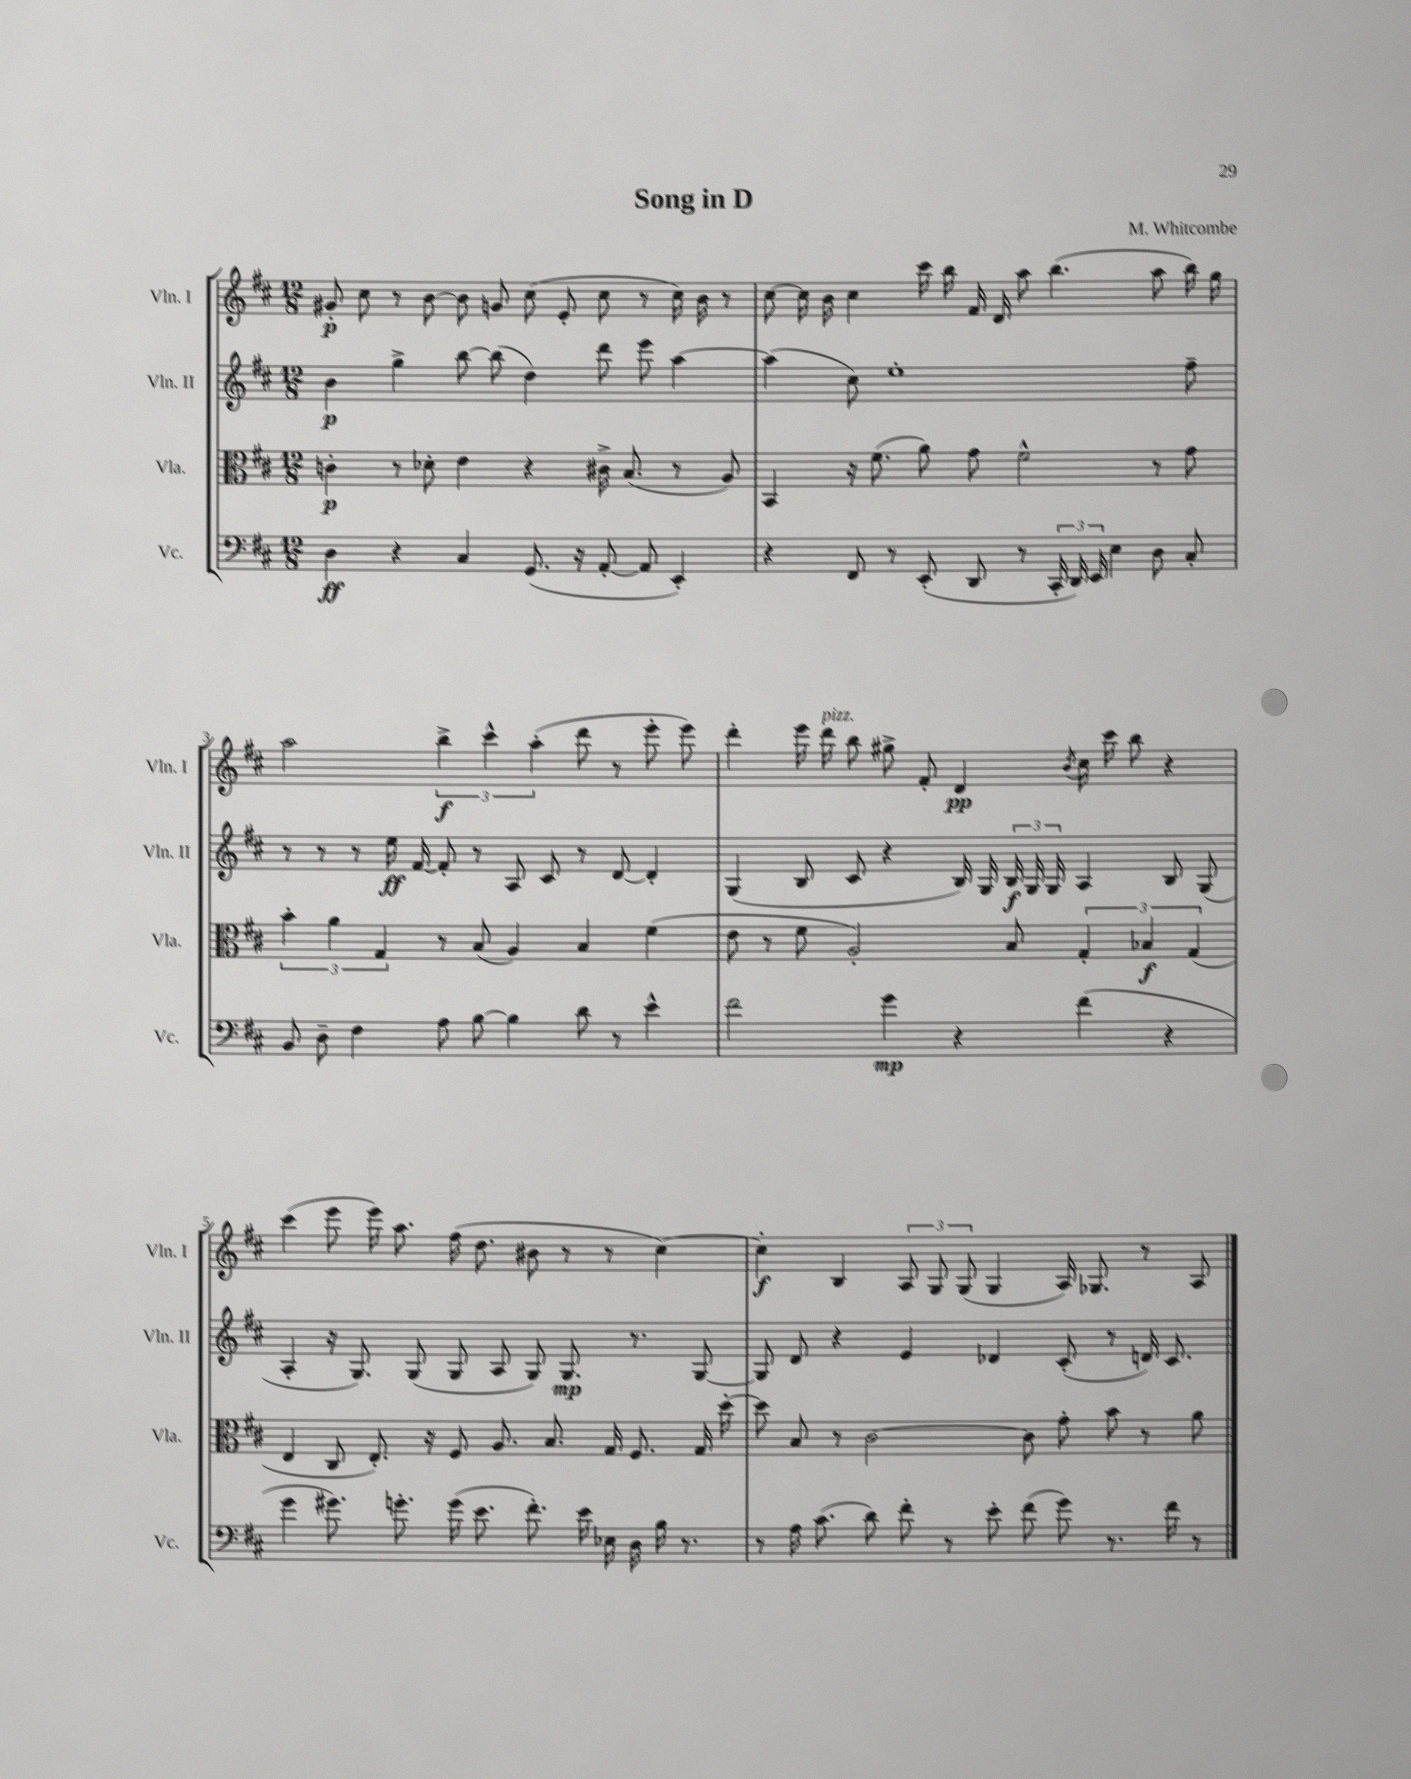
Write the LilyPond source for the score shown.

\header { title = "Song in D" composer = "M. Whitcombe" }
<<
\new StaffGroup <<
\new Staff = "s0" \with { instrumentName = "Vln. I" shortInstrumentName = "Vln. I" } {
    \clef treble \key d \major \numericTimeSignature \time 12/8
    \autoBeamOff gis'8-.\p cis''8 r8 b'8~ b'8 g'8 cis''8( e'8-. cis''8 r8 cis''16) b'16 r8 |
    cis''8~ cis''16 b'16 cis''4 cis'''16 b''16 fis'16 d'16 a''8 b''4.( a''8 b''16) g''16 |
    a''2 \tuplet 3/2 { b''4->\f cis'''4-^ a''4-.( } d'''8 r8 e'''8-. e'''8) |
    d'''4-. e'''16 d'''16^\markup { \italic "pizz." } b''8 gis''8-> fis'8-. d'4\pp \acciaccatura { b'8 } cis''16 cis'''16 b''8 r4 |
    cis'''4( e'''8 e'''16) a''8. fis''16( d''8. bis'8 r8 r8 cis''4~) |
    cis''4-.\f b4 \tuplet 3/2 { a8 g8 g8( } g4 a16) ges8. r8 a8 \bar "|." |
}
\new Staff = "s1" \with { instrumentName = "Vln. II" shortInstrumentName = "Vln. II" } {
    \clef treble \key d \major \numericTimeSignature \time 12/8
    \autoBeamOff b'4\p g''4-> b''8~ b''8( d''4) d'''8 e'''8 a''4~ |
    a''4( cis''8) e''1-. fis''8-- |
    r8 r8 r8 e''16\ff fis'16~ fis'8-. r8 a8 cis'8 r8 d'8~ d'4-. |
    g4( b8 cis'8 r4 b16) g16 \tuplet 3/2 { b16\f g16 g16 } a4 b8 g8( |
    a4-. r16 g8.) g8( g8 a8 g8) g8.\mp r8. g8~ |
    g8 d'8 r4 e'4 des'4 cis'8-.( r8 d'16) cis'8. \bar "|." |
}
\new Staff = "s2" \with { instrumentName = "Vla." shortInstrumentName = "Vla." } {
    \clef alto \key d \major \numericTimeSignature \time 12/8
    \autoBeamOff c'4-.\p r8 des'8-. e'4 r4 cis'16-> b8.( r8 a8) |
    b,4 r16 fis'8.( a'8) g'8 fis'2-^ r8 g'8 |
    \tuplet 3/2 { b'4-. a'4 g4 } r8 b8( a4) b4 fis'4( |
    e'8 r8 fis'8 a2-.) b8 \tuplet 3/2 { g4-. bes4\f g4( } |
    e4 cis8 e8.-.) r16 fis8 a8. b8. g16 fis8. g16 d''16~-. |
    d''8 b8 r8 cis'2~ cis'8 g'8-. b'8 r8 a'8 \bar "|." |
}
\new Staff = "s3" \with { instrumentName = "Vc." shortInstrumentName = "Vc." } {
    \clef bass \key d \major \numericTimeSignature \time 12/8
    \autoBeamOff d4\ff r4 cis4 g,8.( r16 a,8~-. a,8 e,4-.) |
    r4 fis,8 r8 e,8-.( d,8 r8 \tuplet 3/2 { cis,16-. d,16) e,16 } e4 d8 cis8-. |
    b,8 d8-- fis4 a8 b8~ b4 d'8 r8 e'4-^ |
    fis'2 g'4\mp r4 fis'4( r4 |
    g'4 gis'8.) g'8.-. g'16( e'8. fis'8.-.) e'16 ees16 d16 b16 r8. |
    r8 a16 cis'8.( d'8) fis'8-. r8 e'8-. fis'8( g'8) r8. fis'16 r8 \bar "|." |
}
>>
>>
